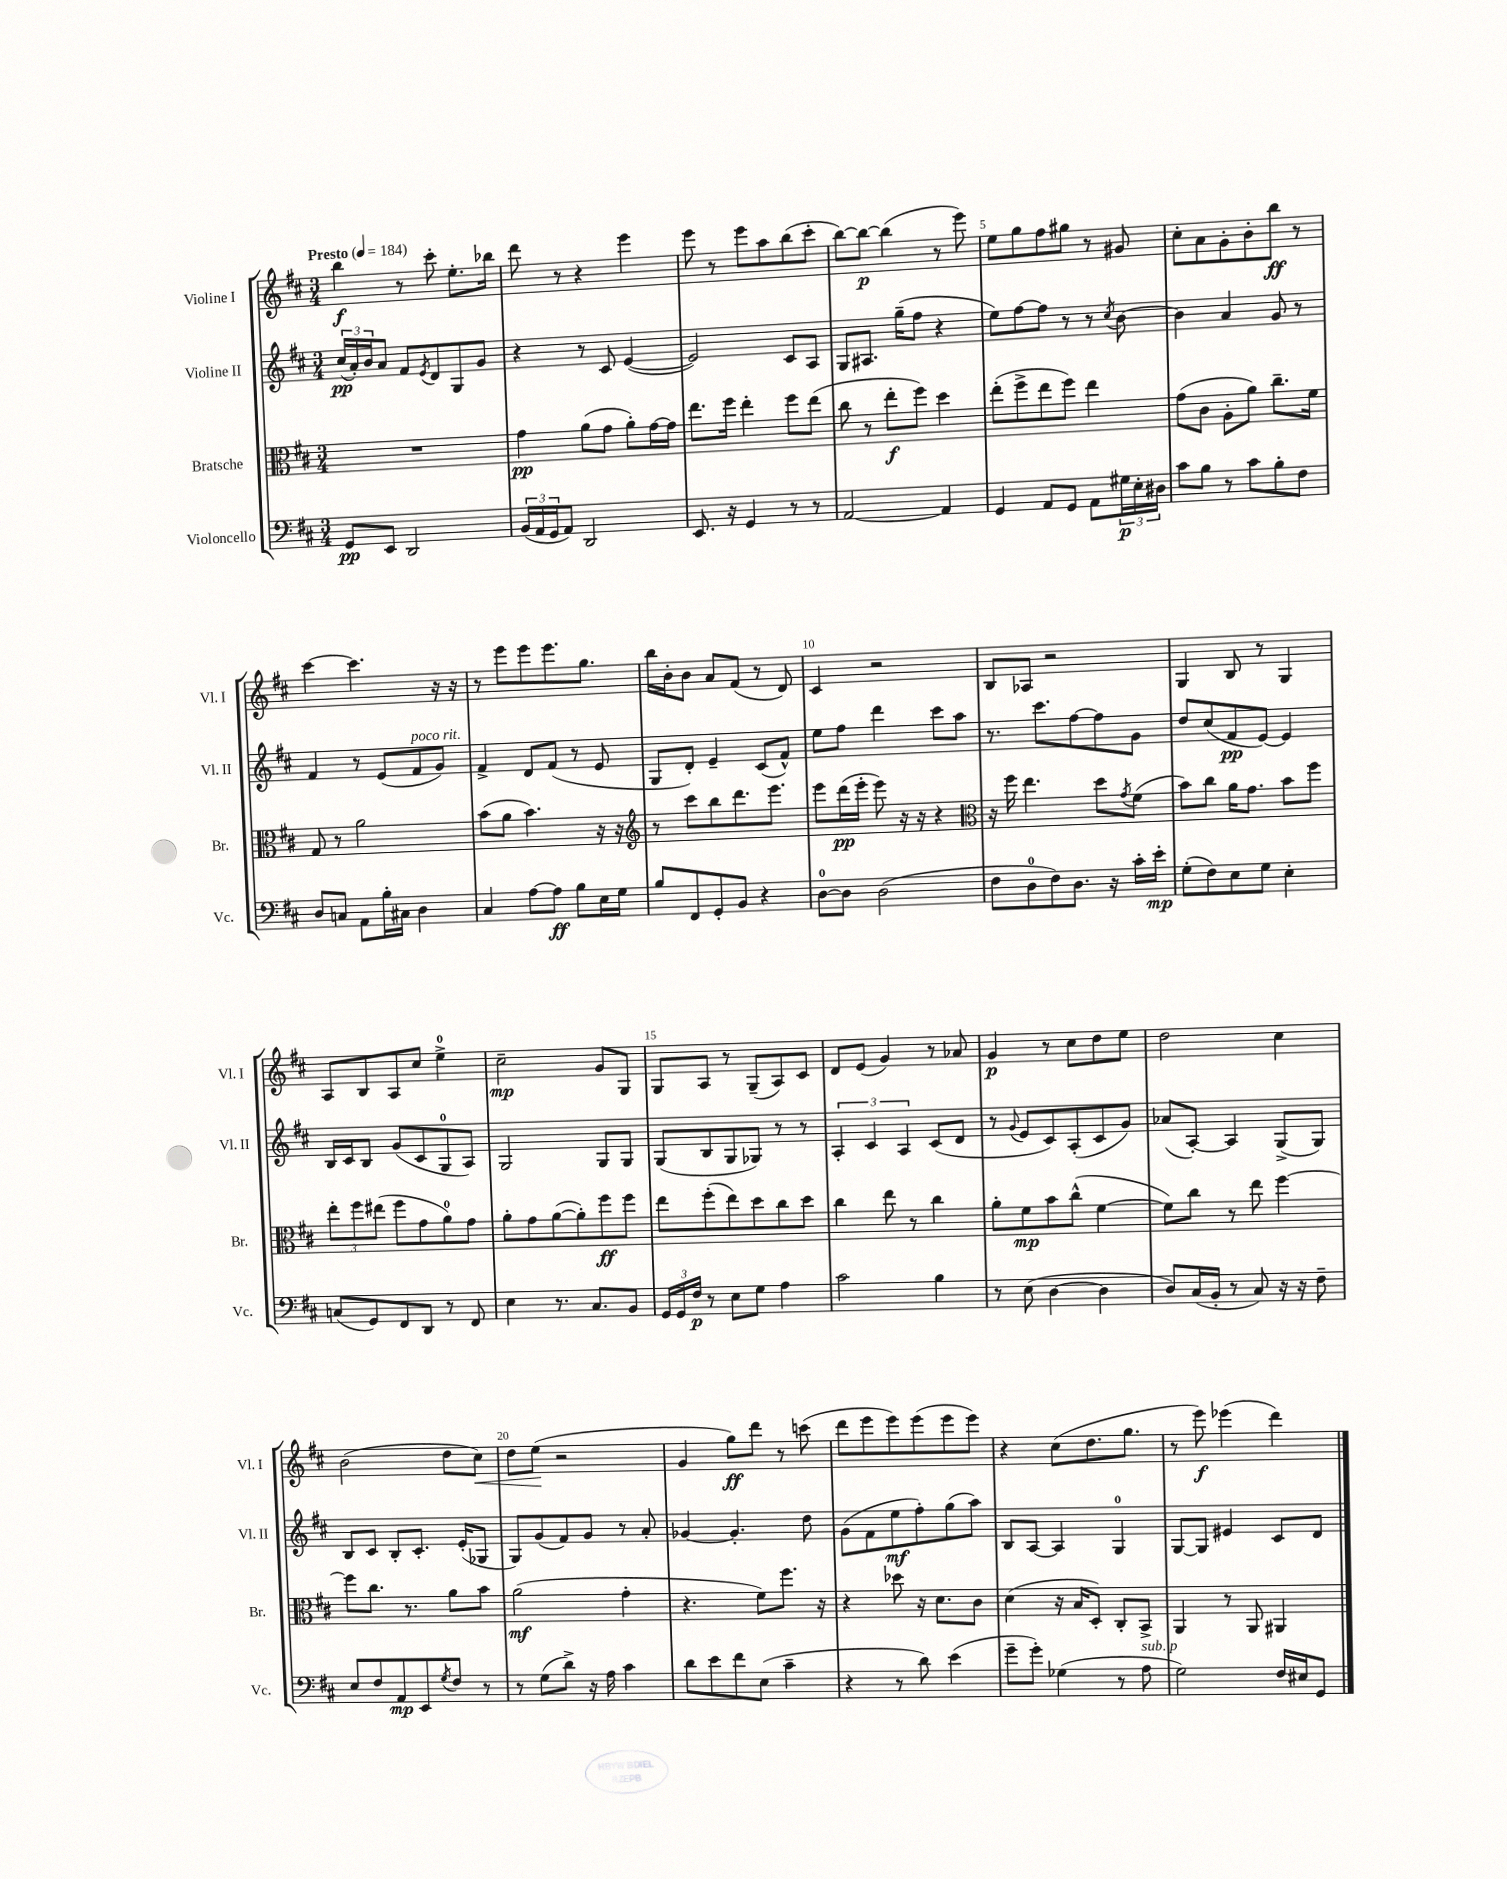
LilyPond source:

<<
\new StaffGroup <<
\new Staff = "s0" \with { instrumentName = "Violine I" shortInstrumentName = "Vl. I" } {
    \clef treble \key d \major \numericTimeSignature \time 3/4 \tempo "Presto" 4 = 184
    b''4\f r8 cis'''8-. e''8.-. bes''16 |
    d'''8 r8 r4 e'''4 |
    e'''8 r8 e'''8 a''8 b''8( cis'''8-. |
    b''8~) b''8~\p b''4( r8 e'''8) |
    e''8 g''8 fis''8 gis''8 r8 gis'8 |
    cis''8-. a'8 g'8-. b'8-. b''8\ff r8 |
    cis'''4~ cis'''4. r16 r16 |
    r8 e'''8 e'''8 e'''8. g''8. |
    b''16 b'16-. b'8 a'8 fis'8( r8 d'8) |
    cis'4 r2 |
    b8 aes8 r2 |
    g4 b8 r8 g4 |
    a8 b8 a8 cis''8 e''4-0-> |
    cis''2--\mp g'8 g8 |
    g8 a8 r8 g8--( a8) cis'8 |
    d'8 e'8( g'4) r8 aes'8 |
    g'4\p r8 cis''8 d''8 e''8 |
    d''2 cis''4 |
    b'2( d''8 cis''8\<) |
    d''8 e''8\!( r2 |
    g'4 g''8\ff) d'''8 r8 c'''8( |
    d'''8 e'''8 e'''8) e'''8( e'''8 e'''8) |
    r4 cis''8( d''8. g''8. |
    r8 e'''8\f) ees'''4( d'''4) \bar "|." |
}
\new Staff = "s1" \with { instrumentName = "Violine II" shortInstrumentName = "Vl. II" } {
    \clef treble \key d \major \numericTimeSignature \time 3/4
    \tuplet 3/2 { cis''16\pp( a'16-.) b'16 } a'8 fis'8 \acciaccatura { e'8 } d'8 g8 g'8 |
    r4 r8 cis'8 e'4~( |
    e'2) cis'8 a8 |
    g8 ais8. g''16--( fis''8 r4 |
    e''8) fis''8~ fis''8 r8 r8 \acciaccatura { cis''8 } b'8~ |
    b'4 a'4 g'8 r8 |
    fis'4 r8 e'8( fis'8^\markup { \italic "poco rit." } g'8) |
    fis'4-> d'8 fis'8( r8 e'8 |
    g8 d'8-.) e'4-- cis'8( fis'8-^) |
    e''8 fis''8 d'''4 cis'''8 a''8 |
    r8. cis'''8. fis''8~ fis''8 g'8 |
    d''8 cis''8( fis'8\pp e'8~) e'4 |
    b16 cis'16 b8 g'8( cis'8 g8-0 a8) |
    g2 g8 g8 |
    g8( b8 g8 ges8) r8 r8 |
    \tuplet 3/2 { a4-. cis'4 a4 } cis'8( d'8 |
    r8 \appoggiatura { g'8 } e'8 cis'8) a8-.( cis'8 g'8) |
    aes'8( a8~-.) a4 g8->( g8) |
    b8 cis'8 b8-. cis'8.-. e'16-.( ges8 |
    g8) g'8( fis'8) g'8 r8 a'8-. |
    ges'4~ ges'4.-. d''8 |
    g'8( fis'8 e''8\mf fis''8-.) g''8( a''8) |
    b8 a8~ a4 g4-0 |
    g8~ g8 eis'4 cis'8 d'8 \bar "|." |
}
\new Staff = "s2" \with { instrumentName = "Bratsche" shortInstrumentName = "Br." } {
    \clef alto \key d \major \numericTimeSignature \time 3/4
    R2. |
    g'4\pp a'8( g'8 a'8-.) g'16~ g'16 |
    e''8. fis''16 e''4-. fis''8 e''8( |
    cis''8 r8 e''8-.\f fis''8) d''4 |
    e''8-.( fis''8-> e''8 fis''8) e''4 |
    g'8( cis'8 a8-. a'8) cis''8.-- fis'16 |
    g8 r8 a'2 |
    b'8( a'8 b'4.) r16 r16 |
    \clef treble r8 cis'''8 b''8 d'''8. e'''8. |
    e'''8 d'''16\pp( e'''16-. e'''8) r16 r16 r4 |
    \clef alto r16 fis''16 e''4. d''8 \acciaccatura { g'8 } fis'8( |
    b'8) cis''8 a'16 g'8. b'8 fis''8 |
    \tuplet 3/2 { e''8-. fis''8 eis''8( } fis''8 g'8 a'8-0) g'8 |
    a'8-. g'8 a'8~( a'8-.) fis''8\ff fis''8 |
    e''8 fis''8-.( e''8) d''8 cis''8 d''8 |
    cis''4 e''8 r8 cis''4 |
    a'8-. fis'8\mp b'8 cis''8-^( fis'4~ |
    fis'8) cis''8 r8 e''8 fis''4~ |
    fis''8 cis''8. r8. a'8 b'8 |
    a'2\mf( g'4-. |
    r4. fis'8) fis''8. r16 |
    r4 des''8 r16 d'8. cis'8 |
    d'4( r16 b16 d8-.) cis8-. b,8-> |
    a,4 r8 a,8 ais,4 \bar "|." |
}
\new Staff = "s3" \with { instrumentName = "Violoncello" shortInstrumentName = "Vc." } {
    \clef bass \key d \major \numericTimeSignature \time 3/4
    g,8\pp e,8 d,2 |
    \tuplet 3/2 { b,16( a,16 g,16 } a,8) d,2 |
    e,8. r16 g,4 r8 r8 |
    a,2~ a,4 |
    g,4 a,8 g,8 a,8 \tuplet 3/2 { gis16\p e16-. dis16 } |
    cis'8 b8 r8 cis'8 b8-. fis8 |
    d8 c8 a,8 b16-. cis16 d4 |
    cis4 a8~ a8\ff b8 e16 g16 |
    b8 fis,8 g,8-. b,8 r4 |
    d8-0~ d8 d2( |
    fis8 d8-0 fis8) d8. r16 cis'16-. e'16-.\mp |
    g8-.( fis8) e8 g8 e4-. |
    c8( g,8) fis,8 d,8 r8 fis,8 |
    e4 r8. cis8. b,8 |
    \tuplet 3/2 { g,16 g,16 fis16\p } r8 e8 g8 a4 |
    cis'2 b4 |
    r8 e8( d4~ d4 |
    d8) cis16( b,16-. r8 cis8) r16 r16 fis8-- |
    e8 fis8 a,8\mp e,8 \acciaccatura { g8 } fis8 r8 |
    r8 g8( d'8->) r16 a16 cis'4 |
    d'8 e'8 fis'8 e8( cis'4-- |
    r4 r8 d'8) e'4( |
    g'8-- g'8-.) ges4( r8 a8^\markup { \italic "sub. p" } |
    g2) fis16 eis16 g,8 \bar "|." |
}
>>
>>
\layout { \context { \Score \override BarNumber.break-visibility = ##(#f #t #t) barNumberVisibility = #(every-nth-bar-number-visible 5) } }
